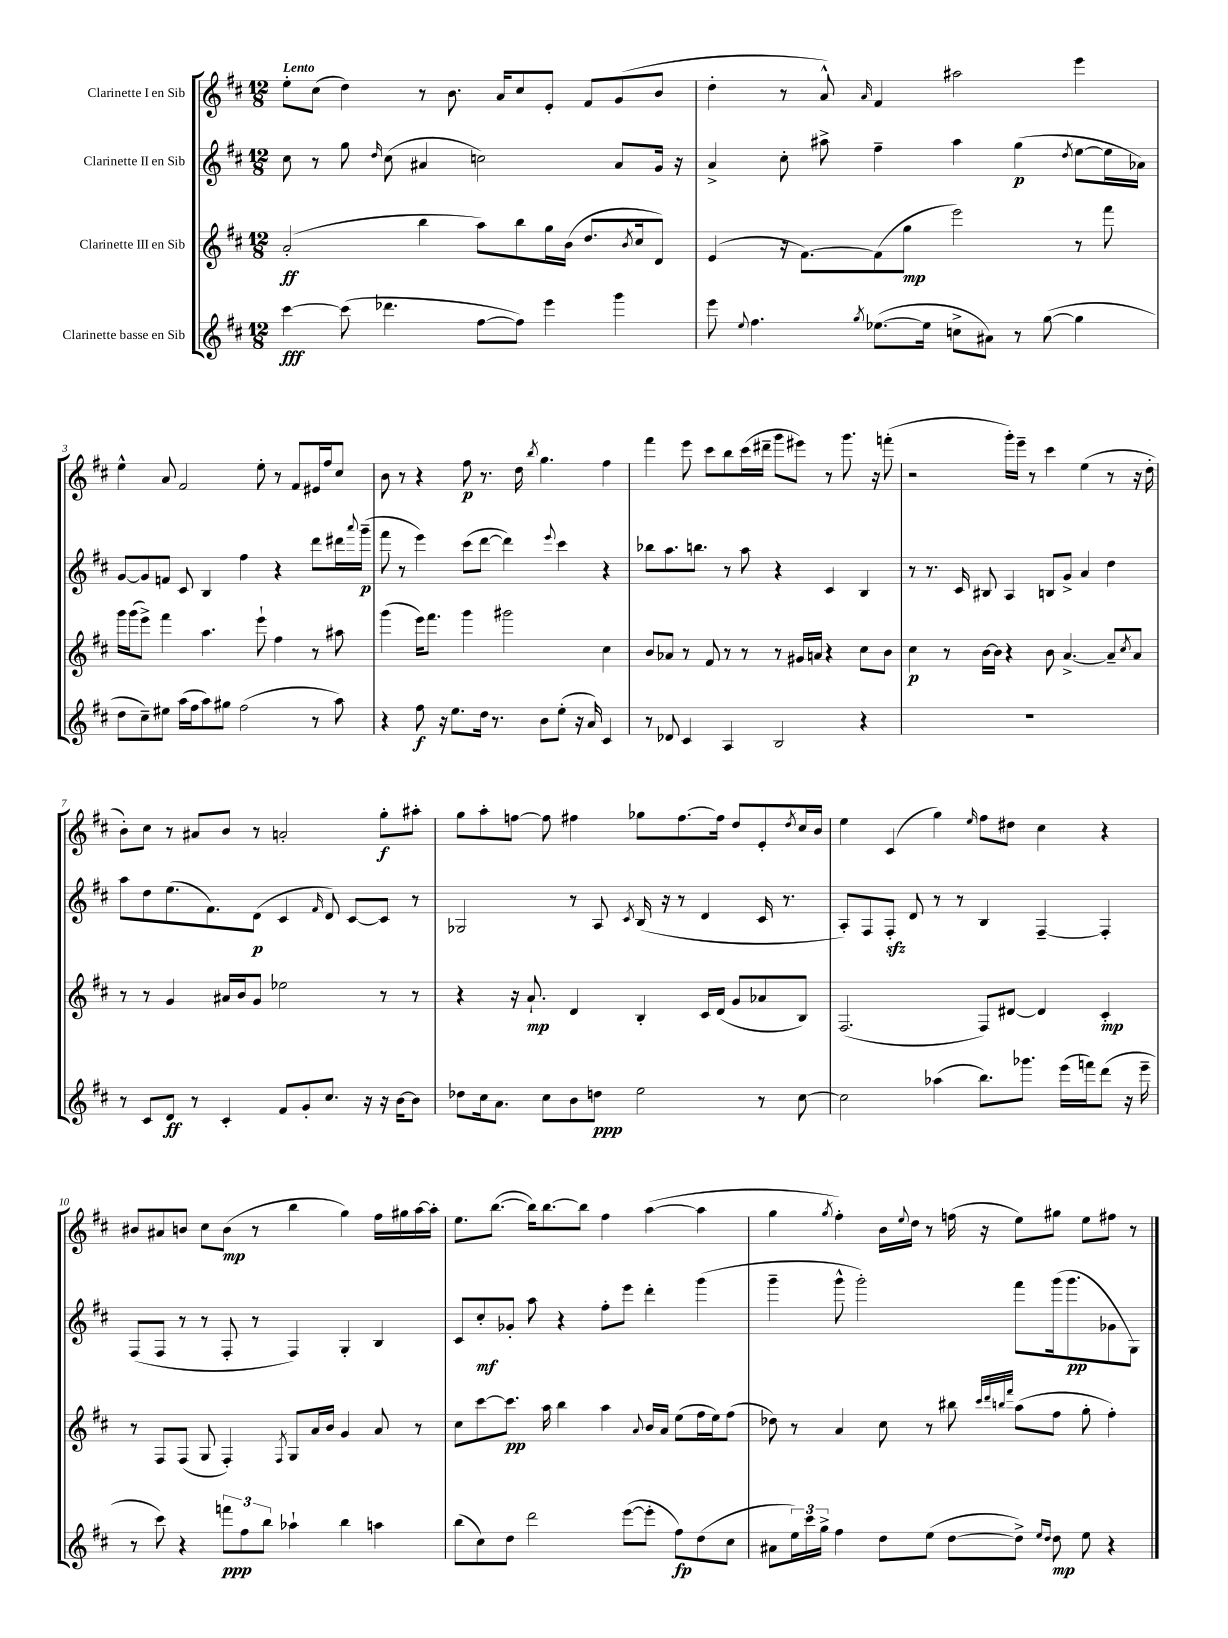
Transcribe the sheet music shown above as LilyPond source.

<<
\new StaffGroup <<
\new Staff = "s0" \with { instrumentName = "Clarinette I en Sib" } {
    \clef treble \key d \major \numericTimeSignature \time 12/8 \tempo "Lento"
    e''8-. cis''8( d''4) r8 b'8. a'16 cis''8 e'8-. fis'8 g'8( b'8 |
    d''4-. r8 a'8-^) \grace { a'16 } fis'4 ais''2 e'''4 |
    e''4-^ a'8 fis'2 e''8-. r8 fis'8 eis'16 fis''16 cis''8 |
    b'8 r8 r4 fis''8\p r8. d''16 \acciaccatura { b''8 } g''4. fis''4 |
    fis'''4 e'''8 cis'''8 b''8 cis'''16( dis'''16-- g'''8 eis'''8) r8 g'''8. r16 f'''8-.( |
    r2 g'''16-.) e'''16-- r8 cis'''4 e''4( r8 r16 d''16-. |
    b'8-.) cis''8 r8 ais'8 b'8 r8 a'2-. g''8-.\f ais''8-. |
    g''8 a''8-. f''8~ f''8 fis''4 ges''8 fis''8.~ fis''16 d''8 e'8-. \acciaccatura { d''8 } cis''16 b'16 |
    e''4 cis'4( g''4) \grace { e''16 } fis''8 dis''8 cis''4 r4 |
    bis'8 ais'8 b'8 cis''8 b'8\mp( r8 b''4 g''4) fis''16 gis''16 a''16~ a''16-. |
    e''8. b''8.~( b''16) b''8.~ b''8 fis''4 a''4~( a''4 |
    g''4 \acciaccatura { g''8 } fis''4-.) b'16 \appoggiatura { e''8 } d''16 r8 f''16( r16 e''8) gis''8 e''8 fis''8 r8 \bar "|." |
}
\new Staff = "s1" \with { instrumentName = "Clarinette II en Sib" } {
    \clef treble \key d \major \numericTimeSignature \time 12/8
    cis''8 r8 g''8 \grace { d''16 } cis''8( ais'4 c''2) ais'8 g'16 r16 |
    a'4-> cis''8-. ais''8-> fis''4-- ais''4 g''4\p( \acciaccatura { d''8 } e''8~ e''16 aes'16) |
    g'8~ g'8 f'8 cis'8 b4 fis''4 r4 d'''8 dis'''16 \appoggiatura { a'''8 } g'''16--\p( |
    fis'''8 r8 e'''4) cis'''8( d'''8~ d'''4) \appoggiatura { e'''8 } cis'''4 r4 |
    bes''8 a''8. b''8. r8 a''8 r4 cis'4 b4 |
    r8 r8. cis'16 bis8 a4 b8 g'8-> a'4 d''4 |
    a''8 d''8 e''8.( fis'8.) d'8\p( cis'4 \grace { fis'16 } d'8) cis'8~ cis'8 r8 |
    ges2 r8 a8 \acciaccatura { cis'8 } b16( r16 r8 d'4 cis'16 r8. |
    a8-.) fis8 fis8-.\sfz d'8 r8 r8 b4 fis4~-- fis4-. |
    fis8( fis8 r8 r8 fis8-. r8 fis4) g4-. b4 |
    cis'8 cis''8-.\mf ges'8-. a''8 r4 fis''8-. e'''8 d'''4-. g'''4( |
    g'''4-- g'''8-^ g'''2-.) fis'''8 g'''16( g'''8.\pp ges'8 g8) \bar "|." |
}
\new Staff = "s2" \with { instrumentName = "Clarinette III en Sib" } {
    \clef treble \key d \major \numericTimeSignature \time 12/8
    a'2-.\ff( b''4 a''8) b''8 g''16 b'16( d''8. \acciaccatura { b'8 } cis''16 d'8) |
    e'4( r16 fis'8.~) fis'8( g''8\mp e'''2) r8 fis'''8 |
    g'''16 g'''16( e'''8->) fis'''4 a''4. e'''8-! fis''4 r8 ais''8 |
    g'''4( e'''16) fis'''8. g'''4 gis'''2 cis''4 |
    b'8 aes'8 r8 fis'8 r8 r8 r8 gis'16 a'16 r4 cis''8 b'8 |
    cis''4\p r8 b'16~ b'16 r4 b'8 a'4.~-> a'8-- \acciaccatura { cis''8 } a'8 |
    r8 r8 g'4 ais'16 b'16 g'8 ees''2 r8 r8 |
    r4 r16 a'8.-!\mp d'4 b4-. cis'16 d'16( g'8 aes'8 b8) |
    fis2.( fis8) dis'8~ dis'4 cis'4-.\mp |
    r8 fis8 fis8( g8 fis4-.) \acciaccatura { fis8 } g8 a'16 b'16 g'4 a'8 r8 |
    cis''8 cis'''8~ cis'''8.\pp a''16 b''4 a''4 \appoggiatura { a'8 } b'16 a'16 e''8( fis''16 e''16) fis''8( |
    des''8) r8 a'4 cis''8 r8 bis''8 \grace { cis'''32 d'''32 b''32 fis'''32 } a''8( fis''8 g''8-. fis''4-.) \bar "|." |
}
\new Staff = "s3" \with { instrumentName = "Clarinette basse en Sib" } {
    \clef treble \key d \major \numericTimeSignature \time 12/8
    cis'''4~\fff cis'''8( des'''4. fis''8~ fis''8) e'''4 g'''4 |
    e'''8 \appoggiatura { e''8 } fis''4. \acciaccatura { g''8 } ees''8.~( ees''16 c''8-> ais'8) r8 g''8~( g''4 |
    d''8 cis''8--) eis''8 a''16( fis''16 a''8) gis''8 fis''2( r8 a''8) |
    r4 fis''8\f r16 e''8. d''16 r8. b'8 e''8-.( r16 a'16) cis'4 |
    r8 des'8 cis'4 a4 b2 r4 |
    R1. |
    r8 cis'8 d'8\ff r8 cis'4-. fis'8 g'8-. cis''8. r16 r16 b'16~ b'8 |
    des''8 cis''16 a'8. cis''8 b'8 d''8\ppp e''2 r8 cis''8~ |
    cis''2 aes''4( b''8.) ges'''8. e'''16( f'''16) d'''8( r16 e'''16-- |
    r8 cis'''8) r4 \tuplet 3/2 { f'''8\ppp fis''8 b''8 } aes''4-! b''4 a''4 |
    b''8( cis''8) d''8 d'''2 e'''8~( e'''8-. fis''8\fp) d''8( cis''8 |
    ais'8 \tuplet 3/2 { e''16) cis'''16 g''16-> } fis''4 d''8 e''8( d''8~ d''8->) \grace { e''16 d''16 } d''8\mp e''8 r4 \bar "|." |
}
>>
>>
